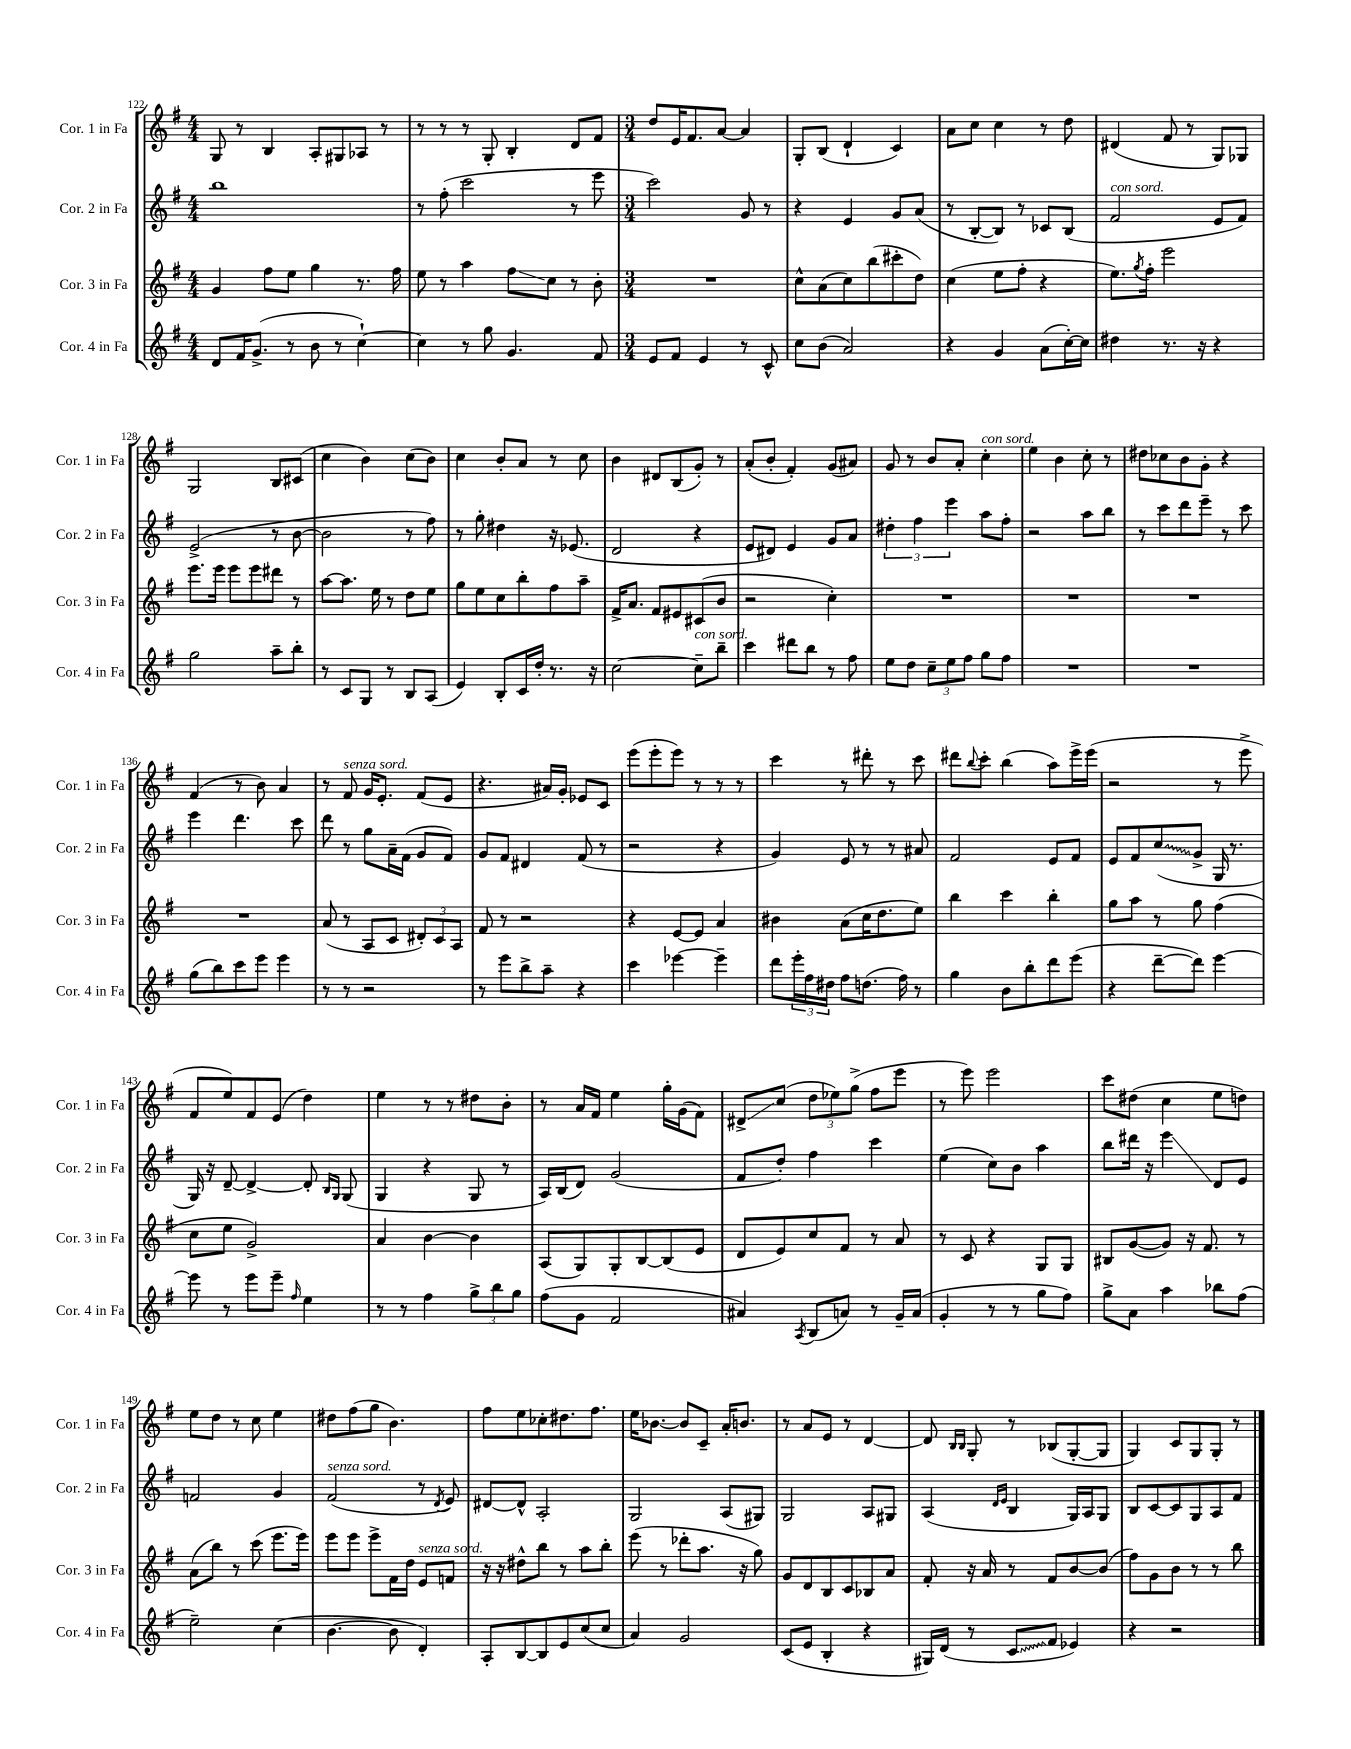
<<
\new StaffGroup <<
\new Staff = "s0" \with { instrumentName = "Cor. 1 in Fa" shortInstrumentName = "Cor. 1 in Fa" } {
    \clef treble \key g \major \numericTimeSignature \time 4/4
    g8 r8 b4 a8-. gis8 aes8 r8 |
    r8 r8 r8 g8-. b4-. d'8 fis'8 |
    \numericTimeSignature \time 3/4 d''8 e'16 fis'8. a'8~ a'4 |
    g8-. b8( d'4-! c'4) |
    a'8 c''8 c''4 r8 d''8 |
    dis'4( fis'8 r8 g8) ges8 |
    g2 b8 cis'8( |
    c''4 b'4) c''8( b'8) |
    c''4 b'8-. a'8 r8 c''8 |
    b'4 dis'8 b8( g'8-.) r8 |
    a'8-.( b'8-. fis'4-.) g'8( ais'8) |
    g'8 r8 b'8 a'8-. c''4-.^\markup { \italic "con sord." } |
    e''4 b'4 c''8-. r8 |
    dis''8 ces''8 b'8 g'8-. r4 |
    fis'4( r8 b'8) a'4 |
    r8 fis'8^\markup { \italic "senza sord." } g'16 e'8.-. fis'8( e'8 |
    r4. ais'16) g'16-. ees'8 c'8 |
    e'''8( e'''8-. e'''8) r8 r8 r8 |
    c'''4 r8 dis'''8-. r8 c'''8 |
    dis'''8 \appoggiatura { b''8 } c'''8-. b''4( a''8) e'''16-> e'''16( |
    r2 r8 e'''8-> |
    fis'8 e''8) fis'8 e'8( d''4) |
    e''4 r8 r8 dis''8 b'8-. |
    r8 a'16 fis'16 e''4 g''16-. g'16( fis'8) |
    dis'8->\glissando c''8( \tuplet 3/2 { d''8 ees''8) g''8->( } fis''8 e'''8 |
    r8 e'''8) e'''2 |
    c'''8 dis''8( c''4 e''8 d''8) |
    e''8 d''8 r8 c''8 e''4 |
    dis''8 fis''8( g''8 b'4.) |
    fis''8 e''8 ces''8-. dis''8. fis''8. |
    e''16 bes'8.~ bes'8 c'8-- a'16-. b'8. |
    r8 a'8 e'8 r8 d'4~ |
    d'8 \grace { b16 b16 } g8-. r8 bes8( g8~-. g8 |
    g4) c'8 g8 g8-. r8 \bar "|." |
}
\new Staff = "s1" \with { instrumentName = "Cor. 2 in Fa" shortInstrumentName = "Cor. 2 in Fa" } {
    \clef treble \key g \major \numericTimeSignature \time 4/4
    b''1 |
    r8 fis''8-.( c'''2 r8 e'''8 |
    \numericTimeSignature \time 3/4 c'''2) g'8 r8 |
    r4 e'4 g'8 a'8( |
    r8 b8~-. b8) r8 ces'8 b8( |
    fis'2^\markup { \italic "con sord." } e'8 fis'8) |
    e'2->( r8 b'8~ |
    b'2 r8 fis''8) |
    r8 g''8-. dis''4 r16 ees'8.( |
    d'2 r4 |
    e'8 dis'8) e'4 g'8 a'8 |
    \tuplet 3/2 { dis''4-. fis''4 e'''4 } a''8 fis''8-. |
    r2 a''8 b''8 |
    r8 c'''8 d'''8 e'''8-- r8 c'''8 |
    e'''4 d'''4. c'''8 |
    d'''8 r8 g''8 a'16-- fis'16( g'8 fis'8) |
    g'8 fis'8 dis'4 fis'8( r8 |
    r2 r4 |
    g'4) e'8 r8 r8 ais'8 |
    fis'2 e'8 fis'8 |
    e'8 fis'8 \once \override Glissando.style = #'zigzag c''8\glissando( g'8-> g16 r8. |
    g16) r16 d'8~-- d'4~-> d'8-. \grace { b16 g16 } g8( |
    g4 r4 g8 r8 |
    a16) b16( d'8) g'2( |
    fis'8 d''8-.) fis''4 c'''4 |
    e''4( c''8) b'8 a''4 |
    b''8 dis'''16 r16 e'''4\glissando d'8 e'8 |
    f'2 g'4 |
    fis'2^\markup { \italic "senza sord." }( r8 \acciaccatura { d'8 } e'8) |
    dis'8~ dis'8-^ a2-. |
    g2 a8( gis8) |
    g2 a8 gis8 |
    a4( \grace { d'16 e'16 } b4 g16) a16 g8 |
    b8 c'8~ c'8 g8 a8 fis'8 \bar "|." |
}
\new Staff = "s2" \with { instrumentName = "Cor. 3 in Fa" shortInstrumentName = "Cor. 3 in Fa" } {
    \clef treble \key g \major \numericTimeSignature \time 4/4
    g'4 fis''8 e''8 g''4 r8. fis''16 |
    e''8 r8 a''4 fis''8\glissando c''8 r8 b'8-. |
    \numericTimeSignature \time 3/4 R2. |
    c''8-^ a'8( c''8) b''8( cis'''8-. d''8) |
    c''4( e''8 fis''8-. r4 |
    e''8.) \acciaccatura { g''8 } fis''16-. e'''2 |
    e'''8. e'''16 e'''8 e'''8 dis'''8 r8 |
    a''8~ a''8. e''16 r8 d''8 e''8 |
    g''8 e''8 c''8 b''8-. fis''8 a''8-- |
    fis'16-> a'8. fis'8 eis'8 cis'8( b'8 |
    r2 c''4-.) |
    R2. |
    R2. |
    R2. |
    R2. |
    a'8( r8 a8 c'8 \tuplet 3/2 { dis'8-.) c'8 a8 } |
    fis'8 r8 r2 |
    r4 e'8~ e'8 a'4 |
    bis'4 a'8( c''16 d''8. e''8) |
    b''4 c'''4 b''4-. |
    g''8 a''8 r8 g''8 fis''4( |
    c''8 e''8 g'2->) |
    a'4 b'4~ b'4 |
    a8( g8) g8-. b8~ b8( e'8 |
    d'8 e'8) c''8 fis'8 r8 a'8 |
    r8 c'8 r4 g8 g8 |
    bis8 g'8~( g'8) r16 fis'8. r8 |
    a'8( b''8) r8 c'''8( e'''8. e'''16) |
    e'''8 e'''8 e'''8-> fis'16 d''16 e'8^\markup { \italic "senza sord." } f'8 |
    r16 r16 dis''8-^ b''8 r8 a''8 b''8-. |
    e'''8( r8 des'''8-. a''8. r16 g''8) |
    g'8 d'8 b8 c'8 bes8 a'8 |
    fis'8-. r16 a'16 r8 fis'8 b'8~ b'8( |
    fis''8) g'8 b'8 r8 r8 b''8 \bar "|." |
}
\new Staff = "s3" \with { instrumentName = "Cor. 4 in Fa" shortInstrumentName = "Cor. 4 in Fa" } {
    \clef treble \key g \major \numericTimeSignature \time 4/4
    d'8 fis'16 g'8.->( r8 b'8 r8 c''4~-!) |
    c''4 r8 g''8 g'4. fis'8 |
    \numericTimeSignature \time 3/4 e'8 fis'8 e'4 r8 c'8-^ |
    c''8 b'8( a'2) |
    r4 g'4 a'8( c''16~-.) c''16 |
    dis''4 r8. r16 r4 |
    g''2 a''8-- b''8-. |
    r8 c'8 g8 r8 b8 a8( |
    e'4) b8-. c'16 d''16-. r8. r16 |
    c''2~ c''8--^\markup { \italic "con sord." } b''8-- |
    c'''4 dis'''8 b''8 r8 fis''8 |
    e''8 d''8 \tuplet 3/2 { c''8-- e''8 fis''8 } g''8 fis''8 |
    R2. |
    R2. |
    g''8( b''8) c'''8 e'''8 e'''4 |
    r8 r8 r2 |
    r8 e'''8 b''8-> a''8-- r4 |
    c'''4 ees'''4~ ees'''4-- |
    d'''8 \tuplet 3/2 { e'''16-. fis''16 dis''16 } fis''8 d''8.( fis''16) r8 |
    g''4 b'8 b''8-. d'''8 e'''8( |
    r4 d'''8~-- d'''8) e'''4~ |
    e'''8 r8 e'''8 e'''8-- \grace { fis''16 } e''4 |
    r8 r8 fis''4 \tuplet 3/2 { g''8-> b''8 g''8 } |
    fis''8( g'8 fis'2 |
    ais'4) \acciaccatura { a8 } b8( a'8) r8 g'16-- a'16( |
    g'4-. r8 r8 g''8 fis''8) |
    g''8-> a'8 a''4 bes''8 fis''8( |
    e''2--) c''4( |
    b'4.~ b'8 d'4-.) |
    a8-. b8~ b8 e'8 c''8( c''8 |
    a'4) g'2 |
    c'8( e'8 b4-. r4 |
    gis16) d'16( r8 \once \override Glissando.style = #'zigzag c'8\glissando fis'8 ees'4) |
    r4 r2 \bar "|." |
}
>>
>>
\layout { \context { \Score currentBarNumber = #122 } }
